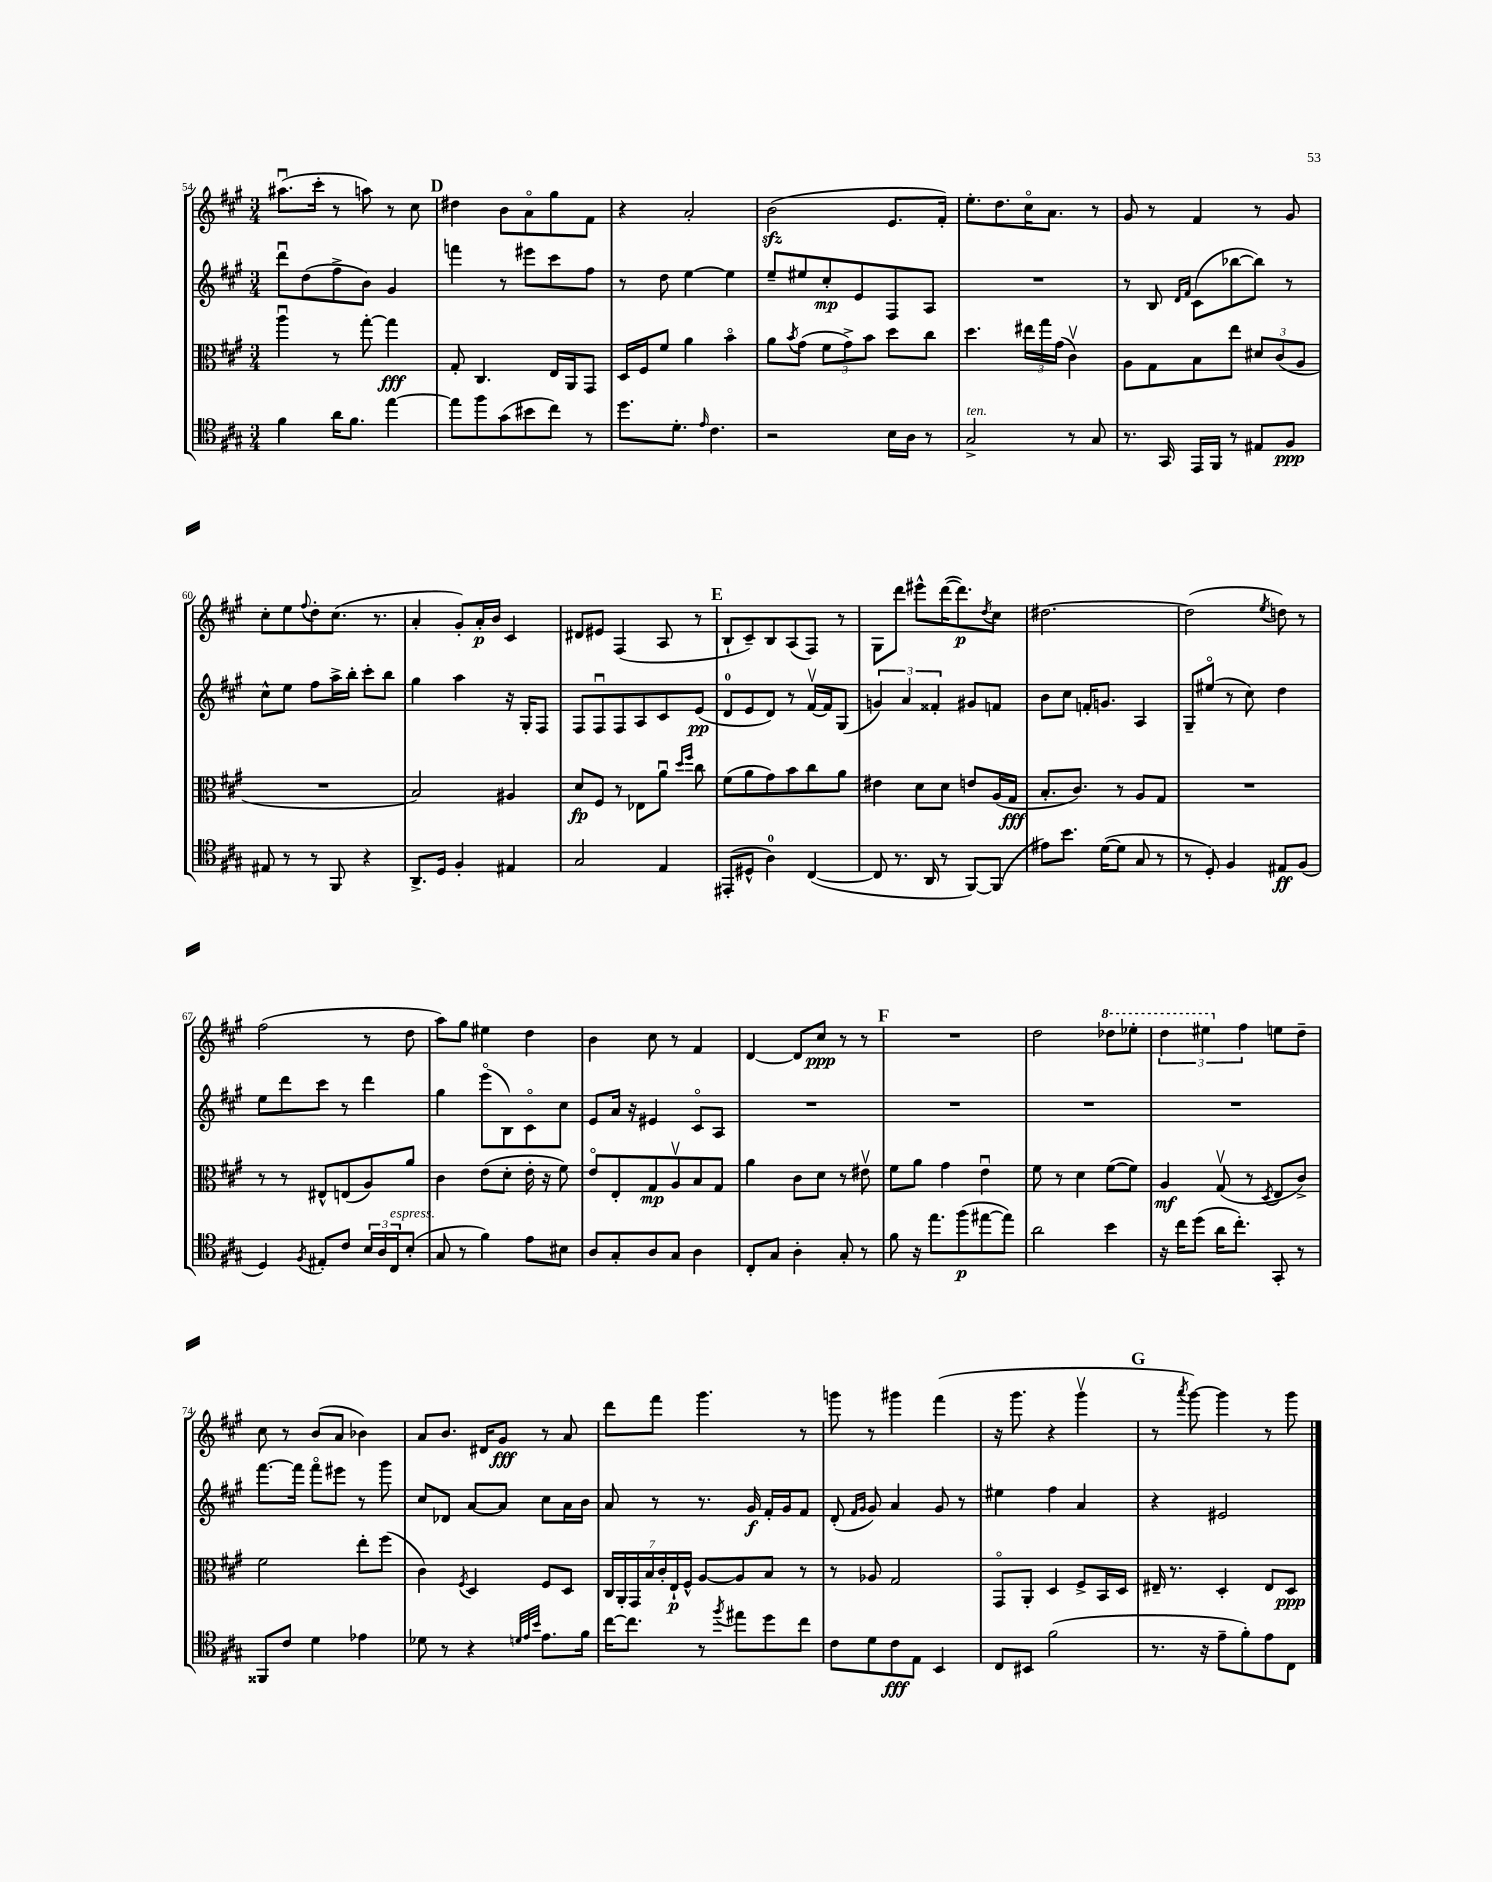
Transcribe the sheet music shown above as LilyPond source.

<<
\new StaffGroup <<
\new Staff = "s0" {
    \clef treble \key a \major \numericTimeSignature \time 3/4
    ais''8.\downbow( cis'''16-. r8 a''8) r8 cis''8 |
    \mark \markup { \bold "D" } dis''4 b'8 a'8\flageolet gis''8 fis'8 |
    r4 a'2-. |
    b'2\sfz( e'8. fis'16-.) |
    e''8.-. d''8. cis''16\flageolet a'8. r8 |
    gis'8 r8 fis'4 r8 gis'8 |
    cis''8-. e''8 \appoggiatura { fis''8 } d''8-. cis''8.( r8. |
    a'4-. gis'8-.) a'16-.\p b'16 cis'4 |
    dis'8 eis'8 fis4( a8 r8 |
    \mark \markup { \bold "E" } b8-! cis'8--) b8 a8( fis8) r8 |
    gis8 d'''8 eis'''8-^ d'''16~( d'''8.\p) \acciaccatura { d''8 } cis''8 |
    dis''2.~ |
    dis''2( \acciaccatura { e''8 } d''8) r8 |
    fis''2( r8 d''8 |
    a''8) gis''8 eis''4 d''4 |
    b'4 cis''8 r8 fis'4 |
    d'4~ d'8 cis''8\ppp r8 r8 |
    \mark \markup { \bold "F" } R2. |
    d''2 \ottava #1 des'''8 ees'''8-. |
    \tuplet 3/2 { d'''4 eis'''4 \ottava #0 fis''4 } e''!8 d''8-- |
    cis''8 r8 b'8( a'8 bes'4) |
    a'8 b'8. dis'16 gis'8\fff r8 a'8 |
    d'''8 fis'''8 gis'''4. r8 |
    g'''8 r8 gis'''4 fis'''4( |
    r16 gis'''8. r4 gis'''4\upbow |
    \mark \markup { \bold "G" } r8 \acciaccatura { a'''8 } gis'''8~) gis'''4 r8 gis'''8 \bar "|." |
}
\new Staff = "s1" {
    \clef treble \key a \major \numericTimeSignature \time 3/4
    d'''8\downbow d''8( fis''8-> b'8) gis'4 |
    \mark \markup { \bold "D" } f'''4 r8 eis'''8 cis'''8 fis''8 |
    r8 d''8 e''4~ e''4 |
    e''8-- eis''8 cis''8-.\mp e'8 fis8 a8 |
    R2. |
    r8 b8 \grace { d'16 fis'16 } cis'8( bes''8~ bes''8) r8 |
    cis''8-^ e''8 fis''8 a''16-> b''16-. cis'''8-. b''8 |
    gis''4 a''4 r16 gis16-. fis8 |
    fis8 fis8\downbow fis8 a8 cis'8 e'8\pp( |
    \mark \markup { \bold "E" } d'8-0 e'8 d'8) r8 fis'16~\upbow fis'16 gis8( |
    \tuplet 3/2 { g'4) a'4 fisis'4-. } gis'8 f'8 |
    b'8 cis''8 f'16-. g'8. a4 |
    gis8-- eis''8\flageolet( r8 cis''8) d''4 |
    e''8 d'''8 cis'''8 r8 d'''4 |
    gis''4 e'''8\flageolet( b8) cis'8\flageolet cis''8 |
    e'8 a'16 r16 eis'4 cis'8\flageolet a8 |
    R2. |
    \mark \markup { \bold "F" } R2. |
    R2. |
    R2. |
    fis'''8.~ fis'''16 fis'''8\flageolet eis'''8 r8 gis'''8 |
    cis''8 des'8 a'8~ a'8 cis''8 a'16 b'16 |
    a'8 r8 r8. gis'16\f fis'16-. gis'16 fis'8 |
    d'8-.( \grace { fis'16 gis'16 } gis'8) a'4 gis'8 r8 |
    eis''4 fis''4 a'4 |
    \mark \markup { \bold "G" } r4 eis'2 \bar "|." |
}
\new Staff = "s2" {
    \clef alto \key a \major \numericTimeSignature \time 3/4
    a''4\downbow r8 gis''8~-. gis''4\fff |
    \mark \markup { \bold "D" } gis8-. cis4. e16 a,16 gis,8 |
    d16 fis16 fis'8 a'4 b'4\flageolet |
    a'8 \acciaccatura { b'8 } gis'8( \tuplet 3/2 { fis'8 gis'8->) b'8 } d''8 cis''8 |
    d''4. \tuplet 3/2 { eis''16 gis''16 gis'16( } cis'4\upbow) |
    a8 gis8 b8 e''8 \tuplet 3/2 { dis'8 cis'8( a8 } |
    R2. |
    b2) ais4 |
    d'8\fp fis8 r8 ees8 a'8\downbow \grace { d''16 fis''16 } cis''8 |
    \mark \markup { \bold "E" } fis'8( a'8 gis'8) b'8 cis''8 a'8 |
    eis'4 d'8 d'8 e'8 a16( gis16\fff |
    b8.-. cis'8.) r8 a8 gis8 |
    R2. |
    r8 r8 eis8-^ e8( a8) a'8 |
    cis'4 e'8( d'8-. e'16-. r16 fis'8) |
    e'8\flageolet e8-. gis8\mp a8\upbow b8 gis8 |
    a'4 cis'8 d'8 r8 eis'8\upbow |
    \mark \markup { \bold "F" } fis'8 a'8 gis'4 e'4\downbow |
    fis'8 r8 d'4 fis'8~( fis'8) |
    a4\mf gis8\upbow( r8 \acciaccatura { d8 } e8 cis'8->) |
    fis'2 e''8-. fis''8( |
    cis'4) \acciaccatura { fis8 } d4 fis8 d8 |
    \tuplet 7/4 { cis16 a,16-. gis,16 b16 cis'16-. e16-!\p fis16-^ } a8~ a8 b8 r8 |
    r8 aes8 gis2 |
    gis,8\flageolet a,8-. d4 fis8-> b,16 d16 |
    \mark \markup { \bold "G" } eis16-- r8. d4-. eis8 d8\ppp \bar "|." |
}
\new Staff = "s3" {
    \clef tenor \key a \major \numericTimeSignature \time 3/4
    fis'4 a'16 fis'8. e''4~ |
    \mark \markup { \bold "D" } e''8 fis''8 gis'8( bis'8 cis''8) r8 |
    d''8. d'8.-. \grace { e'16 } cis'4. |
    r2 b16 a16 r8 |
    gis2->^\markup { \italic "ten." } r8 gis8 |
    r8. gis,16 e,16 fis,16 r8 eis8 fis8\ppp |
    eis8 r8 r8 fis,8 r4 |
    a,8.-> d16 fis4-. eis4 |
    gis2 e4 |
    \mark \markup { \bold "E" } eis,8-.( dis8-^ a4-0) cis4~( |
    cis8 r8. a,16 r8 fis,8~) fis,8( |
    eis'8) b'8. d'16~( d'8 gis8 r8 |
    r8 d8-.) fis4 eis8\ff fis8( |
    d4) \acciaccatura { fis8 } eis8-. cis'8 \tuplet 3/2 { b16 a16 cis16^\markup { \italic "espress." } } b8-.( |
    gis8 r8 fis'4) e'8 bis8 |
    a8 gis8-. a8 gis8 a4 |
    cis8-. gis8 a4-. gis8-. r8 |
    \mark \markup { \bold "F" } fis'8 r16 e''8. fis''8\p( eis''8~ eis''8) |
    a'2 b'4 |
    r16 cis''16 d''8( a'16 cis''8.-.) gis,8-. r8 |
    fisis,8 cis'8 d'4 ees'4 |
    des'8 r8 r4 \grace { d'32 e'32 b'32 } e'8. fis'16 |
    cis''16~ cis''8. r8 \acciaccatura { fis''8 } eis''8 d''8 cis''8 |
    cis'8 d'8 cis'8\fff e8 b,4 |
    cis8 bis,8 fis'2( |
    \mark \markup { \bold "G" } r8. r16 e'8-- fis'8-.) e'8 cis8 \bar "|." |
}
>>
>>
\layout { \context { \Score currentBarNumber = #54 } }
